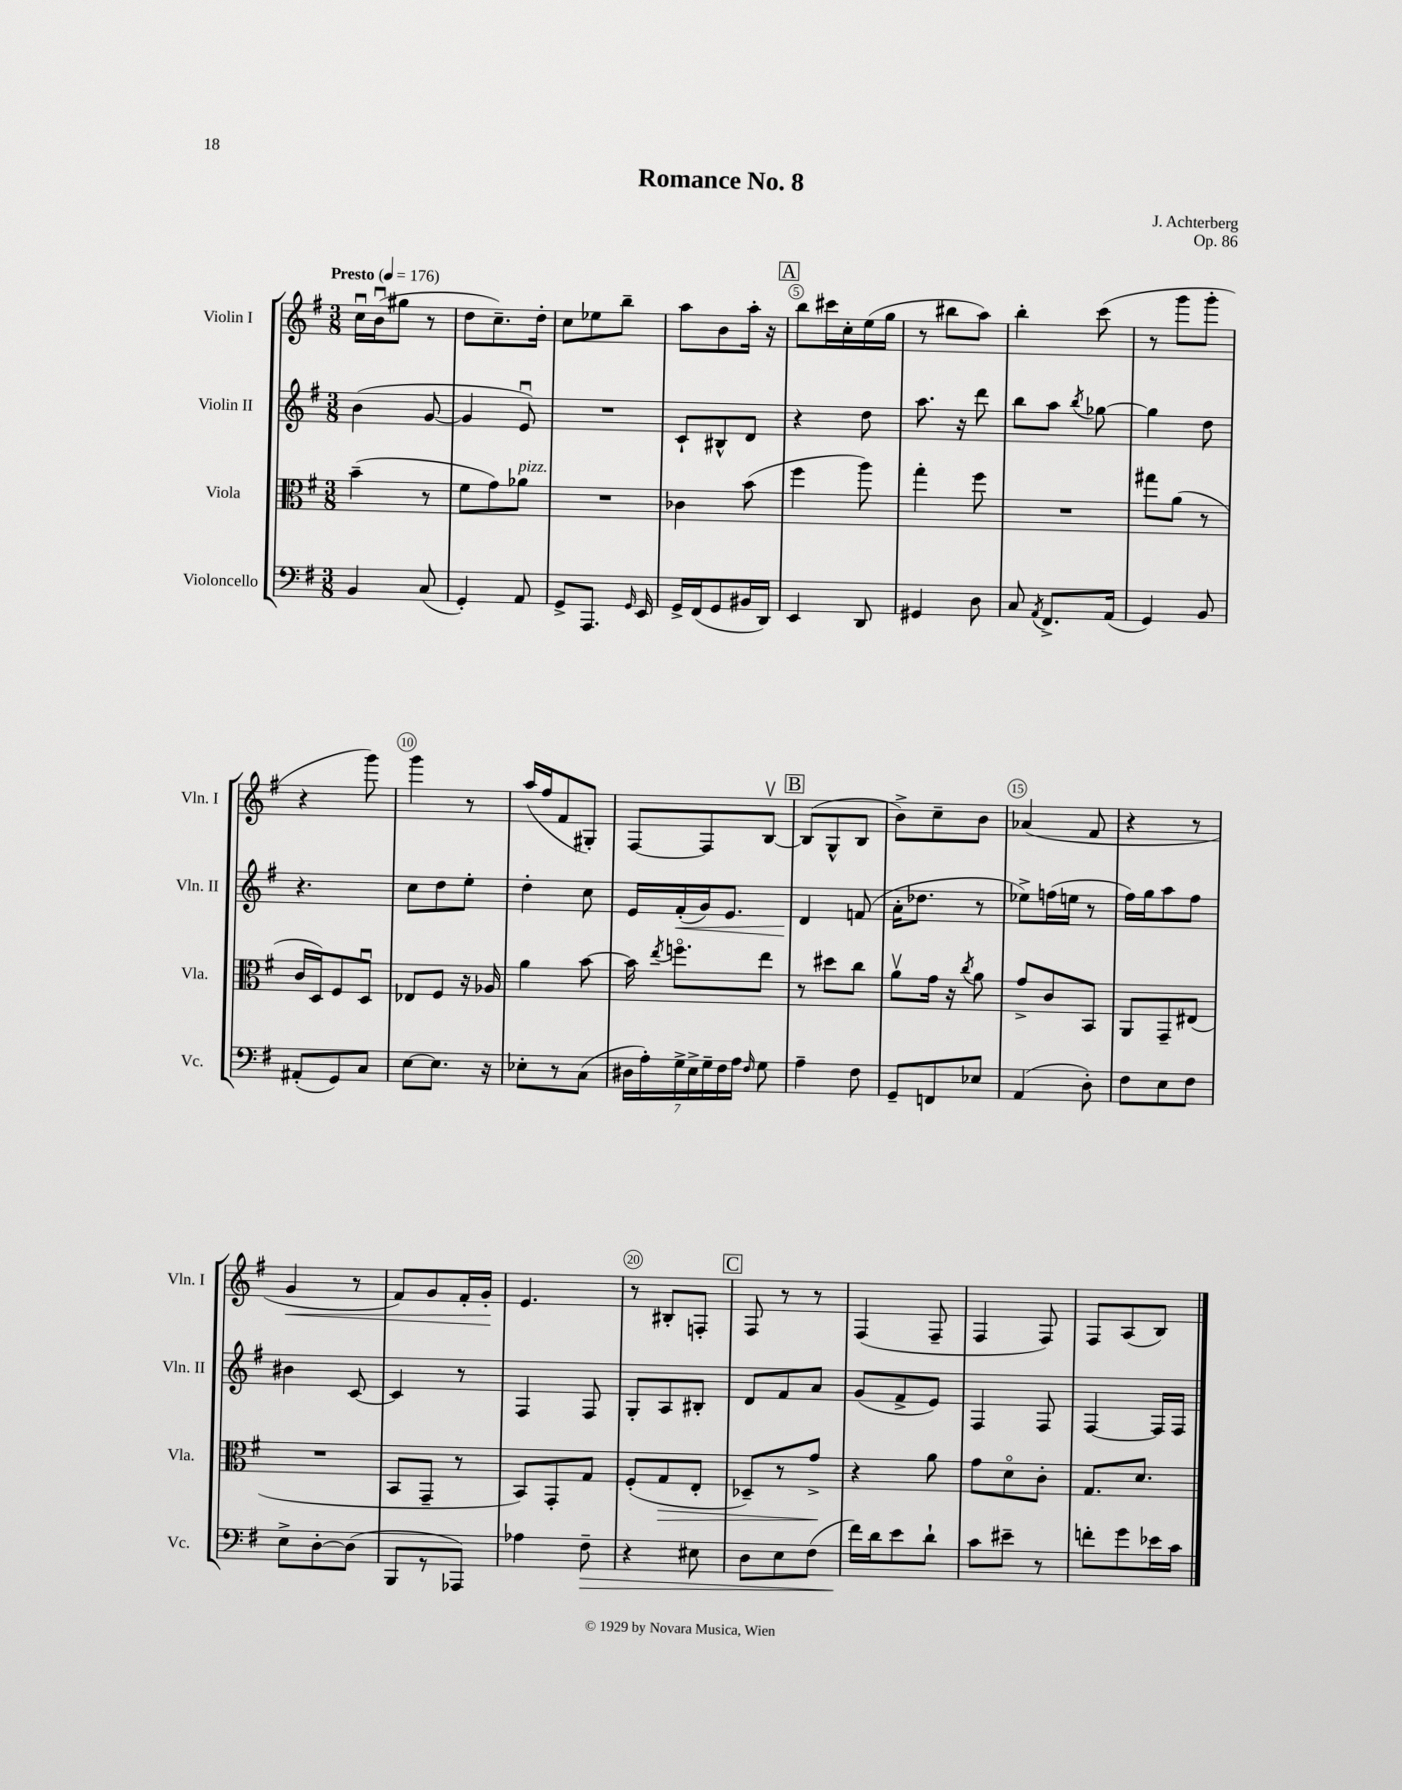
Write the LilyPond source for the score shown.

\header { title = "Romance No. 8" composer = "J. Achterberg" opus = "Op. 86" }
<<
\new StaffGroup <<
\new Staff = "s0" \with { instrumentName = "Violin I" shortInstrumentName = "Vln. I" } {
    \clef treble \key g \major \numericTimeSignature \time 3/8 \tempo "Presto" 4 = 176
    \autoBeamOff c''16[\downbow b'16\downbow( gis''8] r8 |
    d''8[ c''8.--) d''16]-. |
    c''8[ ees''8 b''8]-- |
    a''8[ b'8 a''16]-. r16 |
    \mark \markup { \box "A" } b''8[ cis'''16 c''16-. e''16( g''16] |
    r8 bis''8[ a''8]) |
    b''4-. c'''8( |
    r8 g'''8[ g'''8]-. |
    r4 g'''8) |
    g'''4 r8 |
    a''16[( fis''16 fis'8 gis8]-.) |
    fis8[~ fis8 b8]~\upbow |
    \mark \markup { \box "B" } b8[( g8-^ b8] |
    b'8[->) c''8-- b'8] |
    aes'4( fis'8 |
    r4 r8 |
    g'4\< r8 |
    fis'8[) g'8 fis'16-. g'16]-.\! |
    e'4. |
    r8 bis8[-. f8]-. |
    \mark \markup { \box "C" } fis8 r8 r8 |
    fis4( fis8-- |
    fis4 fis8) |
    fis8[ a8( b8]) \bar "|." |
}
\new Staff = "s1" \with { instrumentName = "Violin II" shortInstrumentName = "Vln. II" } {
    \clef treble \key g \major \numericTimeSignature \time 3/8
    \autoBeamOff b'4( g'8~ |
    g'4 e'8\downbow) |
    R4. |
    c'8[-! bis8-^ d'8] |
    \mark \markup { \box "A" } r4 d''8 |
    a''8. r16 d'''8 |
    b''8[ a''8] \acciaccatura { b''8 } ges''8~ |
    ges''4 d''8 |
    r4. |
    c''8[ d''8 e''8]-. |
    d''4-. c''8 |
    e'16[ fis'16-.\<( g'16) e'8.] |
    \mark \markup { \box "B" } d'4\! f'8( |
    a'16[-. des''8.] r8 |
    ees''8[->) f''16( e''16] r8 |
    fis''16[) g''16 a''8 fis''8] |
    bis'4 c'8~ |
    c'4 r8 |
    fis4 fis8 |
    g8[-. a8 bis8]-. |
    \mark \markup { \box "C" } d'8[ fis'8 a'8] |
    g'8[( fis'8-> e'8]) |
    fis4 fis8 |
    fis4~ fis16[ fis16] \bar "|." |
}
\new Staff = "s2" \with { instrumentName = "Viola" shortInstrumentName = "Vla." } {
    \clef alto \key g \major \numericTimeSignature \time 3/8
    \autoBeamOff b'4--( r8 |
    fis'8[ g'8) aes'8]^\markup { \italic "pizz." } |
    R4. |
    ces'4 b'8( |
    \mark \markup { \box "A" } fis''4 a''8) |
    g''4-. fis''8 |
    R4. |
    gis''8[ a'8]( r8 |
    c'16[ d16) fis8 d8]\downbow |
    ees8[ fis8] r16 aes16 |
    a'4 b'8~ |
    b'16 \acciaccatura { e''8 } f''8.[\flageolet e''8] |
    \mark \markup { \box "B" } r8 dis''8[ c''8] |
    a'8[\upbow g'16] r16 \acciaccatura { c''8 } a'8 |
    g'8[-> c'8 b,8] |
    a,8[ g,8-- eis8]( |
    R4. |
    b,8[ g,8]-- r8 |
    b,8[) g,8-. g8] |
    fis8[-.( g8\> e8]-. |
    \mark \markup { \box "C" } des8[--) r8 g'8]->\! |
    r4 a'8 |
    g'8[ d'8\flageolet c'8]-. |
    g8.[ d'8.] \bar "|." |
}
\new Staff = "s3" \with { instrumentName = "Violoncello" shortInstrumentName = "Vc." } {
    \clef bass \key g \major \numericTimeSignature \time 3/8
    \autoBeamOff b,4 c8( |
    g,4-.) a,8 |
    g,8[-> a,,8.] \grace { g,16 } e,16 |
    g,16[-> fis,16( g,8 bis,16 d,16]) |
    \mark \markup { \box "A" } e,4 d,8 |
    gis,4 d8 |
    c8 \acciaccatura { a,8 } fis,8.[-> a,16]( |
    g,4) b,8 |
    ais,8[-.( g,8) c8] |
    e8[~ e8.] r16 |
    ees8[-. r8 c8]( |
    \tuplet 7/4 { dis16[ a16-.) g16-> e16-> g16-- fis16 a16] } \grace { fis16 } g8 |
    \mark \markup { \box "B" } a4-- fis8 |
    g,8[-- f,8 ees8] |
    a,4( d8-.) |
    fis8[ e8 fis8] |
    e8[-> d8~-. d8]( |
    b,,8[ r8 aes,,8]) |
    aes4 fis8--\> |
    r4 eis8 |
    \mark \markup { \box "C" } d8[ e8 fis8]( |
    fis'16[\!) d'16 e'8 d'8]-! |
    c'8[ eis'8]-- r8 |
    f'8[-. g'8 ees'16 c'16] \bar "|." |
}
>>
>>
\layout { \context { \Score \override BarNumber.break-visibility = ##(#f #t #t) barNumberVisibility = #(every-nth-bar-number-visible 5) \override BarNumber.stencil = #(make-stencil-circler 0.1 0.3 ly:text-interface::print) } }
